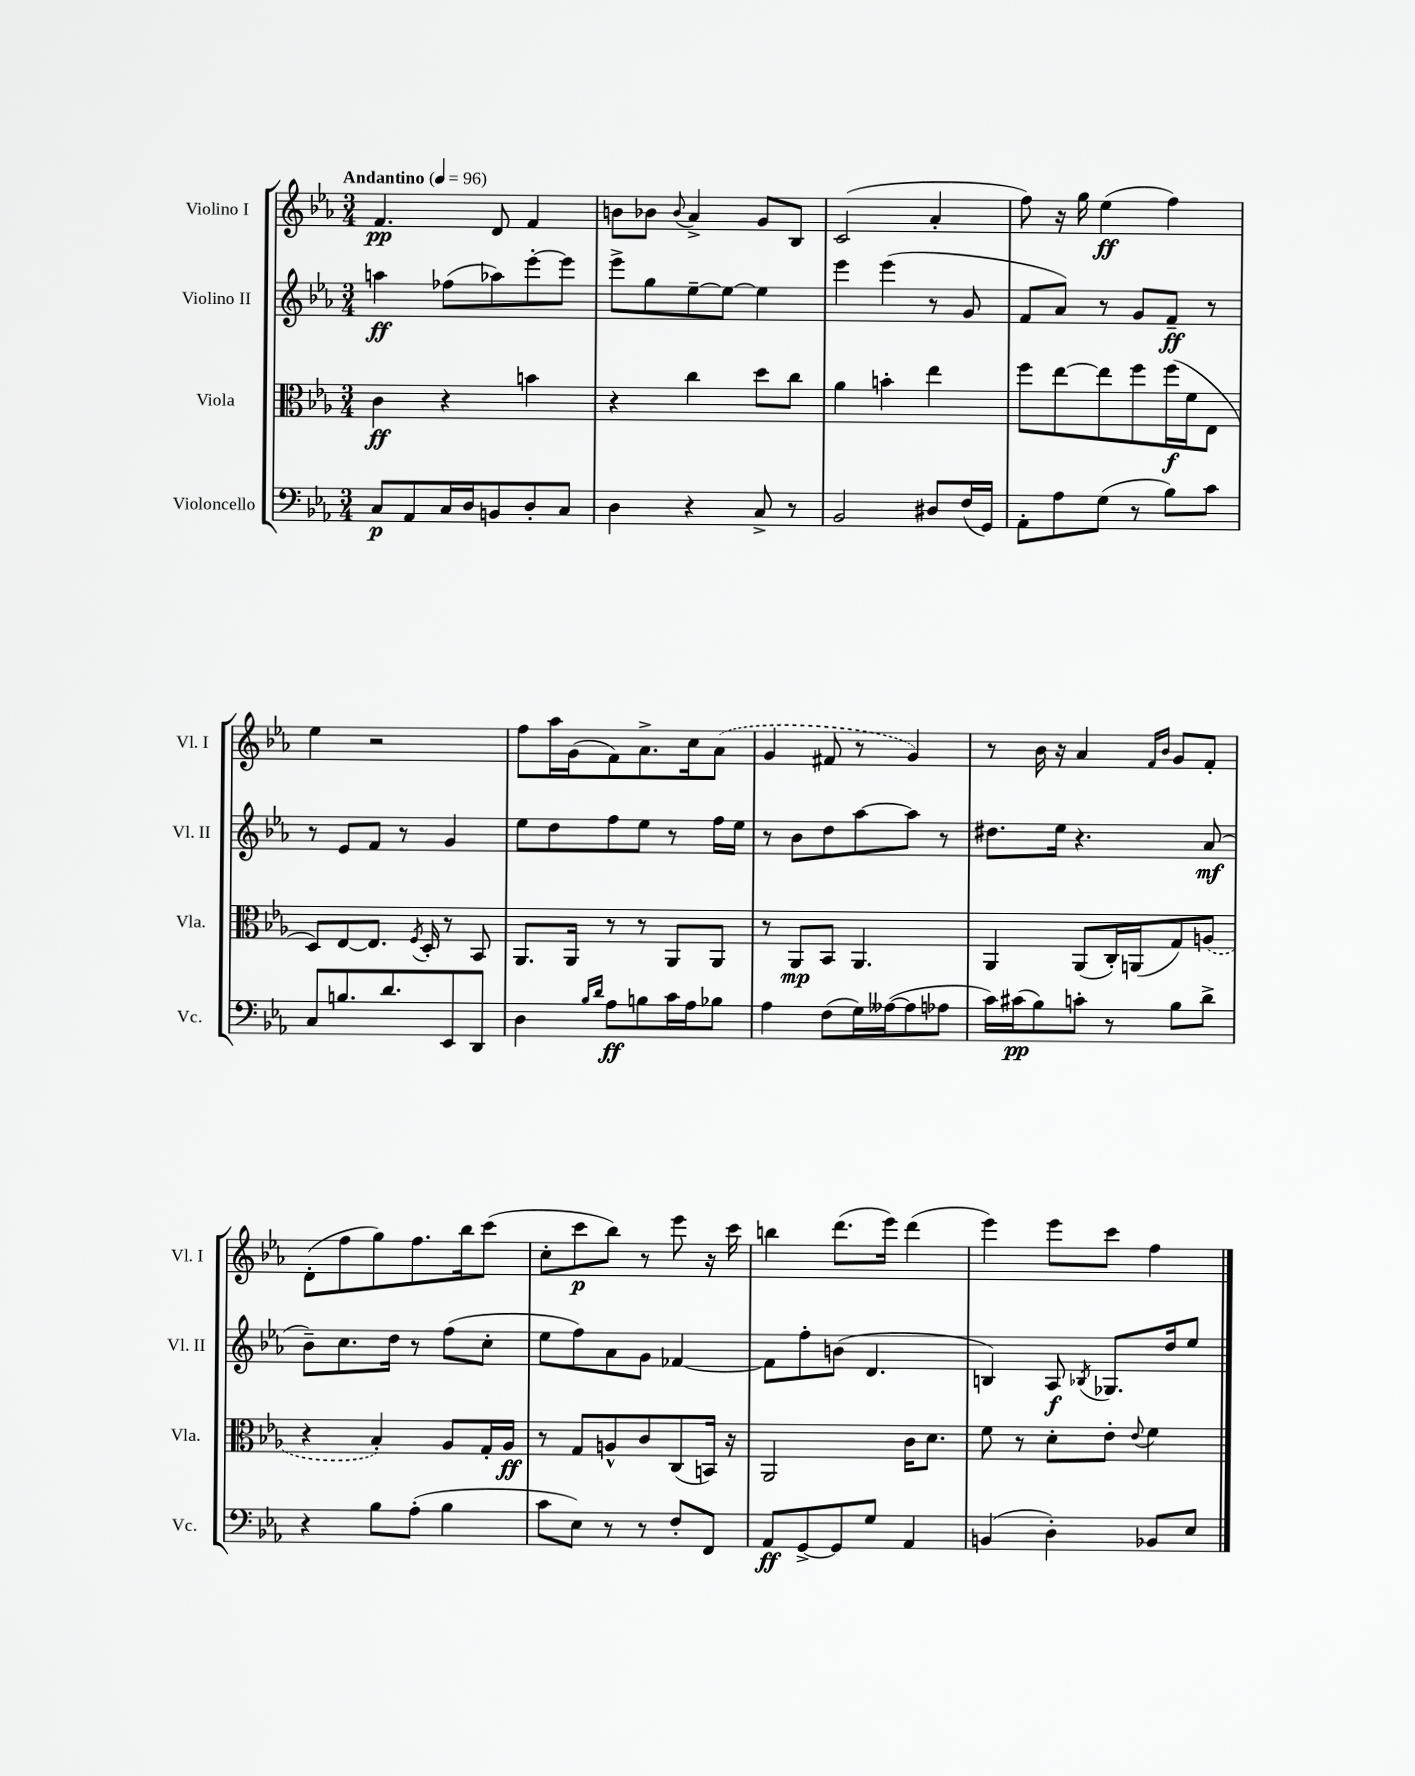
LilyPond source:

<<
\new StaffGroup <<
\new Staff = "s0" \with { instrumentName = "Violino I" shortInstrumentName = "Vl. I" } {
    \clef treble \key ees \major \numericTimeSignature \time 3/4 \tempo "Andantino" 4 = 96
    \autoBeamOff f'4.\pp d'8 f'4 |
    b'8[ bes'8] \appoggiatura { bes'8 } aes'4-> g'8[ bes8] |
    c'2( aes'4-. |
    f''8) r16 g''16 ees''4\ff( f''4) |
    ees''4 r2 |
    f''8[ aes''16 g'16( f'8) aes'8.-> c''16 \once \slurDashed aes'8]( |
    g'4 fis'8 r8 g'4) |
    r8 bes'16 r16 aes'4 \grace { f'16[ bes'16] } g'8[ f'8]-. |
    d'8[-.( f''8 g''8) f''8. bes''16 c'''8]( |
    c''8[-. c'''8\p bes''8]) r8 ees'''8 r16 c'''16 |
    b''4 d'''8.[( ees'''16]) d'''4( |
    ees'''4) ees'''8[ c'''8] f''4 \bar "|." |
}
\new Staff = "s1" \with { instrumentName = "Violino II" shortInstrumentName = "Vl. II" } {
    \clef treble \key ees \major \numericTimeSignature \time 3/4
    \autoBeamOff a''4\ff fes''8[( aes''8) ees'''8~-. ees'''8] |
    ees'''8[-> g''8 ees''8~-- ees''8]~ ees''4 |
    ees'''4 ees'''4( r8 g'8 |
    f'8[ aes'8]) r8 g'8[ f'8]--\ff r8 |
    r8 ees'8[ f'8] r8 g'4 |
    ees''8[ d''8 f''8 ees''8] r8 f''16[ ees''16] |
    r8 bes'8[ d''8 aes''8~ aes''8] r8 |
    dis''8.[ ees''16] r4. aes'8\mf( |
    bes'8[--) c''8. d''16] r8 f''8[( c''8]-. |
    ees''8[ f''8) aes'8 g'8] fes'4~ |
    fes'8[ f''8-. b'8]( d'4. |
    b4) aes8\f \acciaccatura { bes8 } ges8.[ d''16 ees''8] \bar "|." |
}
\new Staff = "s2" \with { instrumentName = "Viola" shortInstrumentName = "Vla." } {
    \clef alto \key ees \major \numericTimeSignature \time 3/4
    \autoBeamOff c'4\ff r4 b'4 |
    r4 c''4 d''8[ c''8] |
    aes'4 b'4-. ees''4 |
    f''8[ ees''8~ ees''8 f''8 f''16\f( f'16 ees8] |
    d8[) ees8~ ees8.] \acciaccatura { f8 } d16-. r8 bes,8 |
    aes,8.[ aes,16] r8 r8 aes,8[ aes,8] |
    r8 aes,8[\mp bes,8] aes,4. |
    aes,4 aes,8[( c16-.) a,16( g8) \once \slurDashed a8]( |
    r4 bes4-.) aes8[ g16-. aes16]\ff |
    r8 g8[ a8-^ c'8 c8( b,16]) r16 |
    aes,2 c'16[ d'8.] |
    f'8 r8 d'8[-. ees'8]-. \appoggiatura { ees'8 } f'4 \bar "|." |
}
\new Staff = "s3" \with { instrumentName = "Violoncello" shortInstrumentName = "Vc." } {
    \clef bass \key ees \major \numericTimeSignature \time 3/4
    \autoBeamOff c8[\p aes,8 c16 d16 b,8 d8-. c8] |
    d4 r4 c8-> r8 |
    bes,2 dis8[ f16( g,16]) |
    aes,8[-. aes8 g8]( r8 bes8[) c'8] |
    c8[ b8. d'8. ees,8 d,8] |
    d4 \grace { bes16[ d'16] } aes8[\ff b8 c'16 aes16 bes8] |
    aes4 f8[( g16) aeses16~( aeses8 aes8] |
    c'16[) cis'16\pp( bes8) c'8]-. r8 bes8[ d'8]-> |
    r4 bes8[ aes8]-.( bes4 |
    c'8[ ees8]) r8 r8 f8[-. f,8] |
    aes,8[\ff g,8~-> g,8 g8] aes,4 |
    b,4( d4-.) bes,8[ ees8] \bar "|." |
}
>>
>>
\layout { \context { \Score \remove "Bar_number_engraver" } }
